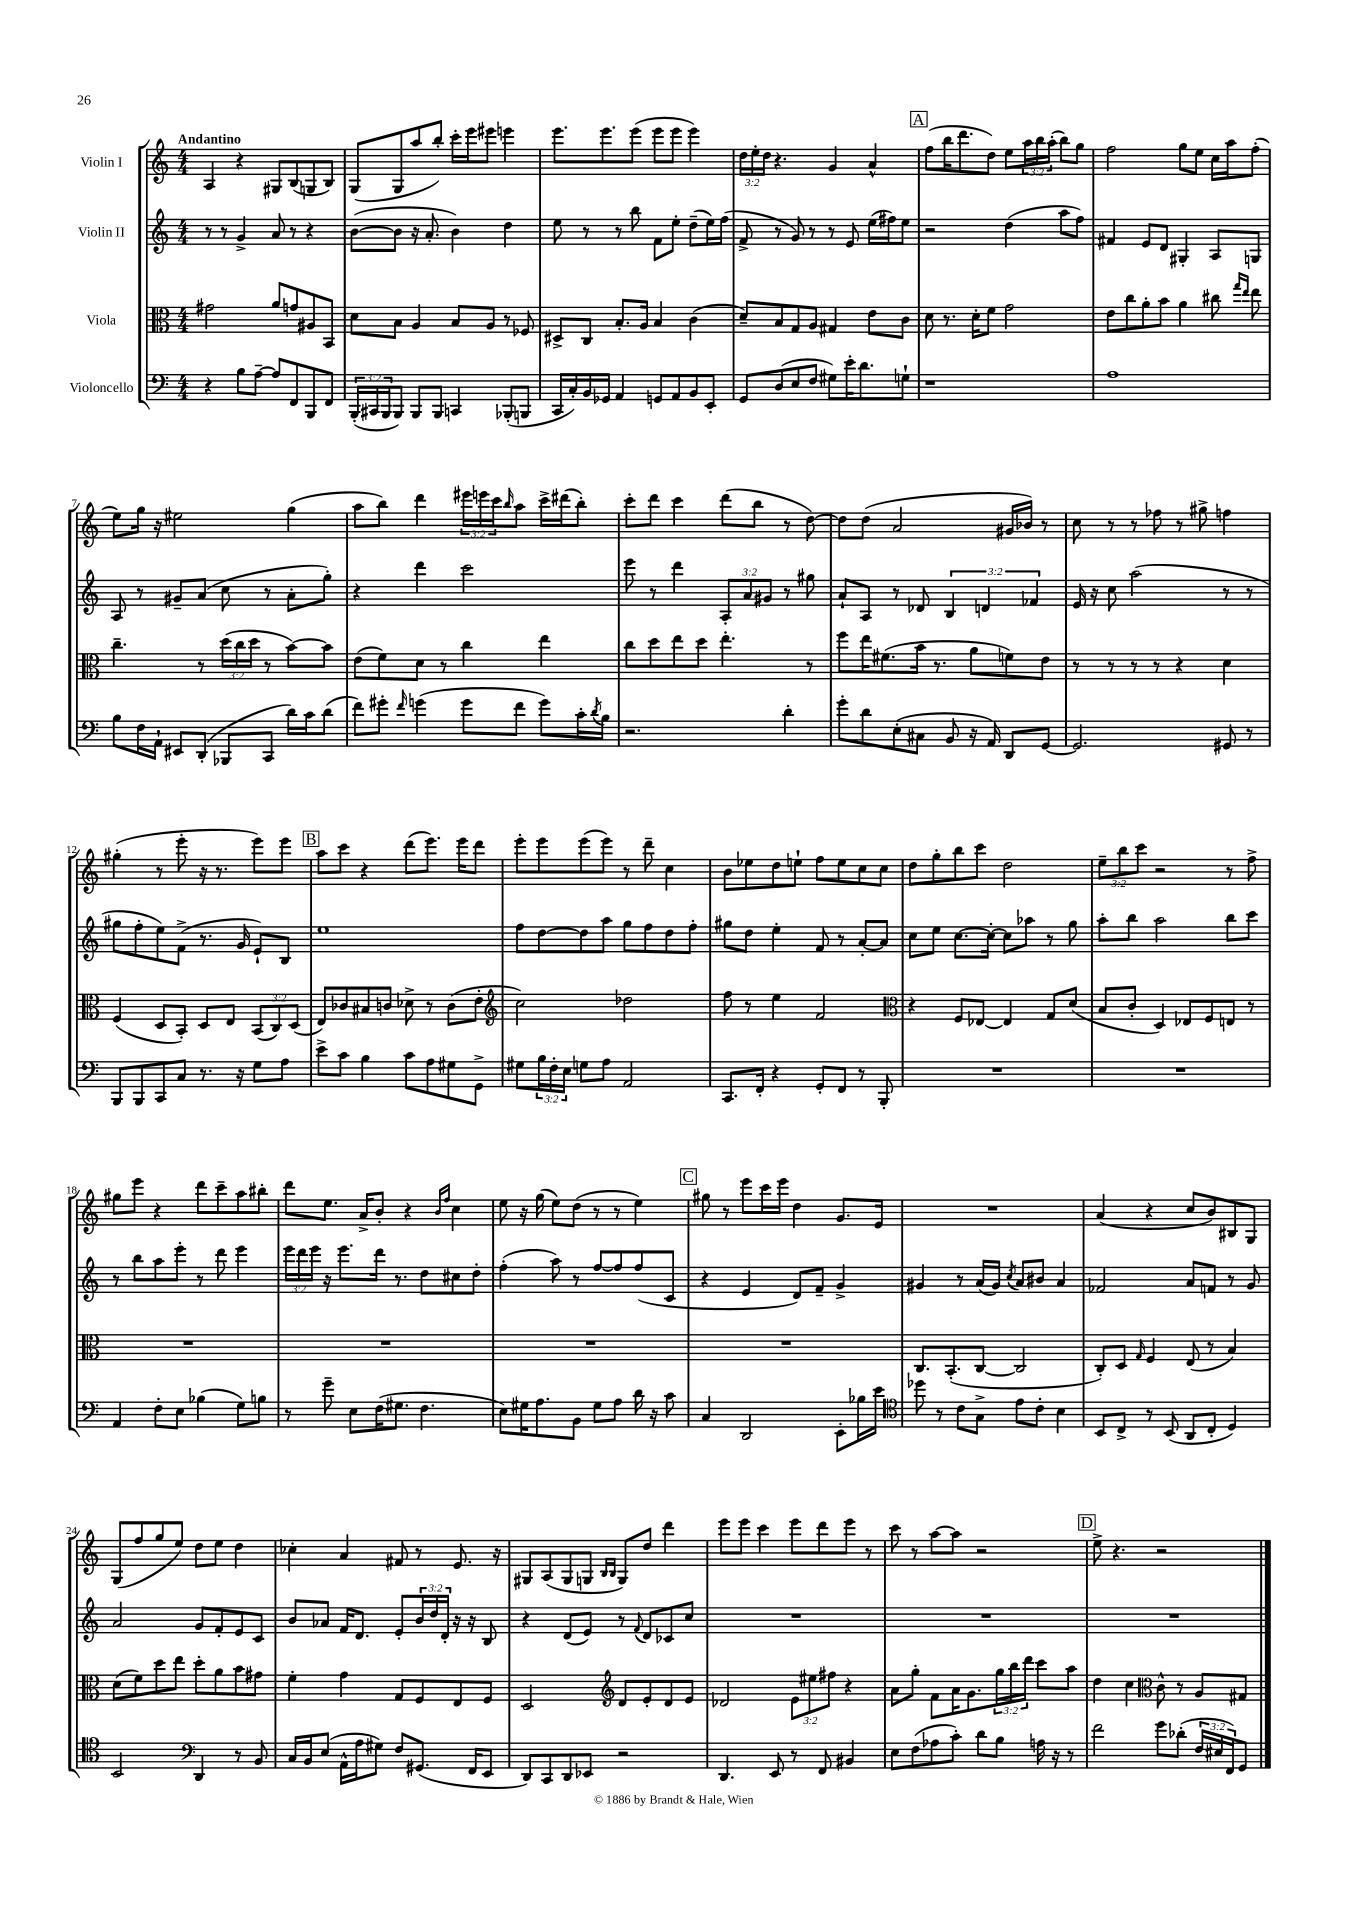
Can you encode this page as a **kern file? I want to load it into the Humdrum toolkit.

**kern	**kern	**kern	**kern
*staff4	*staff3	*staff2	*staff1
*clefF4	*clefC3	*clefG2	*clefG2
*k[]	*k[]	*k[]	*k[]
*M4/4	*M4/4	*M4/4	*M4/4
4r	2g#\	8r	4A/
.	.	8r	.
8B\L	.	4g^/	4r
[8A~\J	.	.	.
8A/]L	8a/L	8a/	8G#/L
8FF/	8g/	8r	(8B/
8BBB/	8A#/	4r	8G/
8FF/J	8BB/J	.	8B/J)
=	=	=	=
(24BBB'/LL	8d\L	([8b\L	(8G/L
24CC#/	.	.	.
24BBB/J	.	.	.
8BBB/J)	8B\J	8b\]J	8G/
8BBB/L	4A/	16r	8aa/
.	.	8.a'/	.
8BBB/J	.	.	8bb'/J)
4CC/	8B/L	4b\)	16ccc'\LL
.	.	.	16eee\J
.	8A/J	.	8eee#\J
(8BBB-'/L	8r	4dd\	4eee\
8BBB/J	8F-/	.	.
=	=	=	=
16CC/LL	8D#^/L	8ee\	8.eee\L
16C'/)	.	.	.
16BB/	8C/J	8r	.
16GG-/JJ	.	.	8.eee\
4AA/	8.B'/L	8r	.
.	.	8bb\	(8eee\J
.	16A/Jk	.	.
8GG/L	4B/	8f\L	8eee\L
8AA/	.	8ee'\J	8eee\J
8BB/	(4c\	(8dd~\L	4eee\)
8EE'/J	.	16ee\L)	.
.	.	(16ff\JJ	.
=	=	=	=
8GG/L	8d~/L)	8f^/	24dd\LL
.	.	.	24ee'\
.	.	.	24dd\JJ
(8D/	8B/	8r	4.r
8E/	8G/	8g/)	.
8F/J	8A/J	8r	.
8G#\L)	4G#/	8r	4g/
16e'\K	.	8e/	.
8.d\	.	.	.
.	8e\L	(16ee\LL	4a^^/
.	.	16ff#\J)	.
8G`\J	8c\J	8ee\J	.
=	=	=	=
1r	8d\	2r	(8ff\L
.	8.r	.	16bb\K
.	.	.	8.ddd\
.	16d'\LK	.	.
.	8f\J	.	8dd\J)
.	2g\	(4dd\	8ee\L
.	.	.	24aa\L
.	.	.	24bb\
.	.	.	(24aa'\JJ
.	.	8aa\L	8bb\L)
.	.	8ff\J)	8gg\J
=	=	=	=
1A	8e\L	4f#/	2ff\
.	8cc\	.	.
.	8a'\	8e/L	.
.	8b\J	8d/J	.
.	4a\	4G#'/	8gg\L
.	.	.	8ee\J
.	8cc#\	8A/L	16cc\LL
.	.	.	16aa\J
.	16qqgg/LL	.	.
.	16qqee/JJ	.	.
.	8ee\	8G/J	(8ff'\J
=	=	=	=
8B\L	4.cc~\	8A/	8ee\L)
16F\L	.	8r	16gg\Jk
16AA`\JJ	.	.	16r
8EE#/L	.	8g#~/L	2ee#\
(8DD'/J	8r	(8a/J	.
8BBB-/L	(24dd\LL	8cc\	.
.	24cc\	.	.
.	24dd\JJ	.	.
8CC/J	8r	8r	.
16d\LL)	[8b\L)	8a'\L	(4gg\
16c\J	.	.	.
(8d\J	8b\]J	8gg'\J)	.
=	=	=	=
8f\L)	(8e\L	4r	8aa\L
8g#'\J	8f\)	.	8bb\J)
16qqf/	.	.	.
(4g\	8d\J	4ddd\	4ddd\
.	8r	.	.
8g\L	4cc\	2ccc\	24eee#\LL
.	.	.	24eee\
.	.	.	24ccc\J
.	.	.	16qqbb/
8f\J	.	.	8aa\J
8g\L)	4ee\	.	16ccc^\LL
.	.	.	(16ddd#\J
16c'\L	.	.	8bb'\J)
8qd/	.	.	.
16B\JJ	.	.	.
=	=	=	=
2.r	8cc\L	8eee\	8ccc'\L
.	8dd\	8r	8ddd\J
.	8ee\	4ddd\	4ccc\
.	8dd\J	.	.
.	4.ee'\	12A'/L	(8ddd\L
.	.	12a/	.
.	.	.	8bb\J
.	.	12g#/J	.
4d'\	.	8r	8r
.	8r	8gg#\	[8dd\)
=	=	=	=
8g'\L	8ff\L	8a`/L	8dd\]L
8d\	16ee\K	8A/J	(8dd\J
.	(8.f#\	.	.
(8E'\	.	8r	2a/
8C#\J	16b\Jk	8d-/	.
.	8.r	.	.
8BB/	.	6B/	.
16r	8a\L	.	.
.	.	6d/	.
16AA/)	.	.	.
8DD/L	8f\)	.	16g#/LL
.	.	.	16b-/JJ)
.	.	6f-/	.
[8GG/J	8e\J	.	8r
=	=	=	=
2.GG/]	8r	16e/	8cc\
.	.	16r	.
.	8r	8cc\	8r
.	8r	(2aa\	8r
.	8r	.	8ff-\
.	4r	.	8r
.	.	.	8gg#^\
8GG#/	4d\	8r	4ff\
8r	.	8r	.
=	=	=	=
8BBB/L	(4F/	8gg#\L	(4gg#'\
8BBB/	.	8ff'\	.
8CC/	8D/L	8ee\)	8r
8C/J	8BB'/J)	(8f^\J	8eee'\
8.r	8D/L	8.r	16r
.	.	.	8.r
.	8E/J	.	.
16r	.	16g/	.
8G\L	(12BB/L	8e`/L)	8eee\L)
.	12C/)	.	.
8A\J	.	8B/J	8eee\J
.	(12D/J	.	.
=	=	=	=
8e^\L	8E/L)	1ee	8aa\L
8c\J	8c-/	.	8ccc\J
4B\	8B#/	.	4r
.	8c/J	.	.
8c\L	8d-^\	.	(8ddd\L
8A\	8r	.	8.eee\J)
8G#\	(8c\L	.	.
.	.	.	16eee\LK
8GG^\J	8e'\J	.	8ddd\J
=	=	=	=
*	*clefG2	*	*
8G#\L	2cc\)	8ff\L	8eee'\L
24B\L	.	[8dd\	8eee\
24F'\	.	.	.
24E\JJ	.	.	.
8G\L	.	8dd\]	(8eee\
8A\J	.	8aa\J	8eee\J)
2AA/	2dd-\	8gg\L	8r
.	.	8ff\	8ddd~\
.	.	8dd\	4cc\
.	.	8ff'\J	.
=	=	=	=
8.CC/L	8ff\	8gg#\L	8b\L
.	8r	8dd\J	8ee-\
16FF'/Jk	.	.	.
4r	4ee\	4ee'\	8dd\
.	.	.	8ee`\J
8GG'/L	2f/	8f/	8ff\L
8FF/J	.	8r	8ee\
8r	.	[8a'/L	8cc\
8BBB'/	.	8a/]J	8cc\J
=	=	=	=
*	*clefC3	*	*
1r	4r	8cc\L	8dd\L
.	.	8ee\J	8gg'\
.	8F/L	[8.cc\L	8bb\
.	[8E-/J	.	8ccc\J
.	.	16cc'\_Jk	.
.	4E-/]	8cc\]L	2dd\
.	.	8aa-\J	.
.	8G/L	8r	.
.	(8d/J	8gg\	.
=	=	=	=
1r	8B/L	8aa'\L	12ee~\L
.	.	.	12bb\
.	8c'/J	8bb\J	.
.	.	.	12ccc\J
.	4D/)	2aa\	2r
.	8E-/L	.	.
.	8F/	.	.
.	8E/J	8bb\L	8r
.	8r	8ccc\J	8ff^\
=	=	=	=
4AA/	1r	8r	8gg#\L
.	.	8bb\L	8eee\J
8F'\L	.	8aa\	4r
8E\J	.	8eee'\J	.
(4B-\	.	8r	8ddd\L
.	.	8ddd\	8ccc~\
8G\L)	.	4eee\	8aa\
8B\J	.	.	8bb#'\J
=	=	=	=
8r	1r	24eee\LL	8ddd\L
.	.	24ddd\	.
.	.	24eee\JJ	.
8g~\	.	16r	8.ee\J
.	.	8.eee\L	.
8E\L	.	.	.
.	.	.	16a^/LK
(16F\K	.	16ddd\Jk	8b'/J
8.G#\J	.	8.r	.
.	.	.	4r
4.F\	.	8dd\L	.
.	.	.	16qqb/LL
.	.	.	16qqff/JJ
.	.	8cc#\	4cc\
.	.	8dd'\J	.
=	=	=	=
8E\L)	1r	(4ff'\	8ee\
16G#\K	.	.	16r
8.A\	.	.	(16gg\
.	.	8aa\)	8ee\L)
8BB\J	.	8r	(8dd\J
8G#\L	.	[8ff/L	8r
8A\J	.	8ff/]	8r
16d\	.	(8ff/	4ee\)
16r	.	.	.
8c\	.	8c/J	.
=	=	=	=
4C/	1r	4r	8gg#\
.	.	.	8r
2DD/	.	4e/	8eee\L
.	.	.	16ccc\L
.	.	.	16eee\JJ
.	.	8d/L)	4dd\
.	.	8f~/J	.
8EE'\L	.	4g^/	8.g/L
16B-\L	.	.	.
16e\JJ	.	.	16e/Jk
=	=	=	=
*clefC4	*	*	*
8dd-\	8.C/L	4g#/	1r
8r	.	.	.
.	(8.BB'/	.	.
8c\L	.	8r	.
8G^\J	[8C/J	(16a/LL	.
.	.	16g#/JJ)	.
.	.	8qcc/	.
8e\L	2C/]	8a/L	.
8c'\J	.	8b#/J	.
4B\	.	4a/	.
=	=	=	=
8BB/L	8C'/L)	2f-/	(4a/
8C^/J	8D/J	.	.
.	16qqG/	.	.
8r	4F/	.	4r
(8BB/	.	.	.
8AA/L	(8E/	8a/L	8cc/L
8C'/J	8r	8f/J	8b/)
4D/)	4B/)	8r	8B#/
.	.	8g/	8G/J
=	=	=	=
2BB/	(8d\L	2a/	(8G/L
.	8f\)	.	8ff/
.	8dd\	.	8gg/
.	8ee\J	.	8ee/J)
*clefF4	*	*	*
4DD/	8dd'\L	8g/L	8dd\L
.	8a\	8f'/	8ee\J
8r	8b\	8e/	4dd\
8BB/	8g#\J	8c/J	.
=	=	=	=
16C/LL	4f'\	8b/L	4cc-'\
16BB/J	.	.	.
(8E/J	.	8a-/J	.
16AA^^\LL	4g\	16f/LK	4a/
16A\J	.	8.d/J	.
8G#\J)	.	.	.
8F/L	8G/L	8e'/L	8f#/
(8.GG#/J	8F/	24b/L	8r
.	.	24dd/	.
.	.	24d'/JJ	.
.	8E/	16r	8.e/
16FF/LK	.	16r	.
8EE/J	8F/J	8B/	.
.	.	.	16r
=	=	=	=
8DD/L)	2D/	4r	8G#/L
8CC/	.	.	(8A/
8DD/	.	(8d/L	8G#/
8EE-/J	.	8e/J)	8G/J
*	*clefG2	*	*
.	.	.	16qqB/LL
.	.	.	16qqB/JJ
2r	8d/L	8r	8G/L)
.	.	8qqf/	.
.	8e'/	8d/L	8dd/J
.	8d/	8c-/	4ddd\
.	8e/J	8cc/J	.
=	=	=	=
4.DD/	2d-/	1r	8eee\L
.	.	.	8eee\J
.	.	.	4ccc\
8EE/	.	.	.
8r	12e\L	.	8eee\L
.	12ee#\	.	.
8FF/	.	.	8ddd\
.	12ff#\J	.	.
4BB#/	4r	.	8eee\J
.	.	.	8r
=	=	=	=
8E\L	8a\L	1r	8ccc\
(8F\	8gg'\J	.	8r
8A-\	8f\L	.	[8aa\L
8c'\J)	16a\K	.	8aa\]J
.	8.g\	.	.
8d\L	.	.	2r
8B\J	24gg\L	.	.
.	24bb\	.	.
.	24ddd\JJ	.	.
16A\	8ccc\L	.	.
16r	.	.	.
8r	8aa\J	.	.
=	=	=	=
2f\	4dd\	1r	8ee^\
.	.	.	4.r
.	4cc\	.	.
*	*clefC3	*	*
8g\L	8c^^\	.	2r
(8d-'\J	8r	.	.
24F/LL	8A/L	.	.
24E#/	.	.	.
24FF/J)	.	.	.
8GG/J	8G#/J	.	.
==	==	==	==
*-	*-	*-	*-
